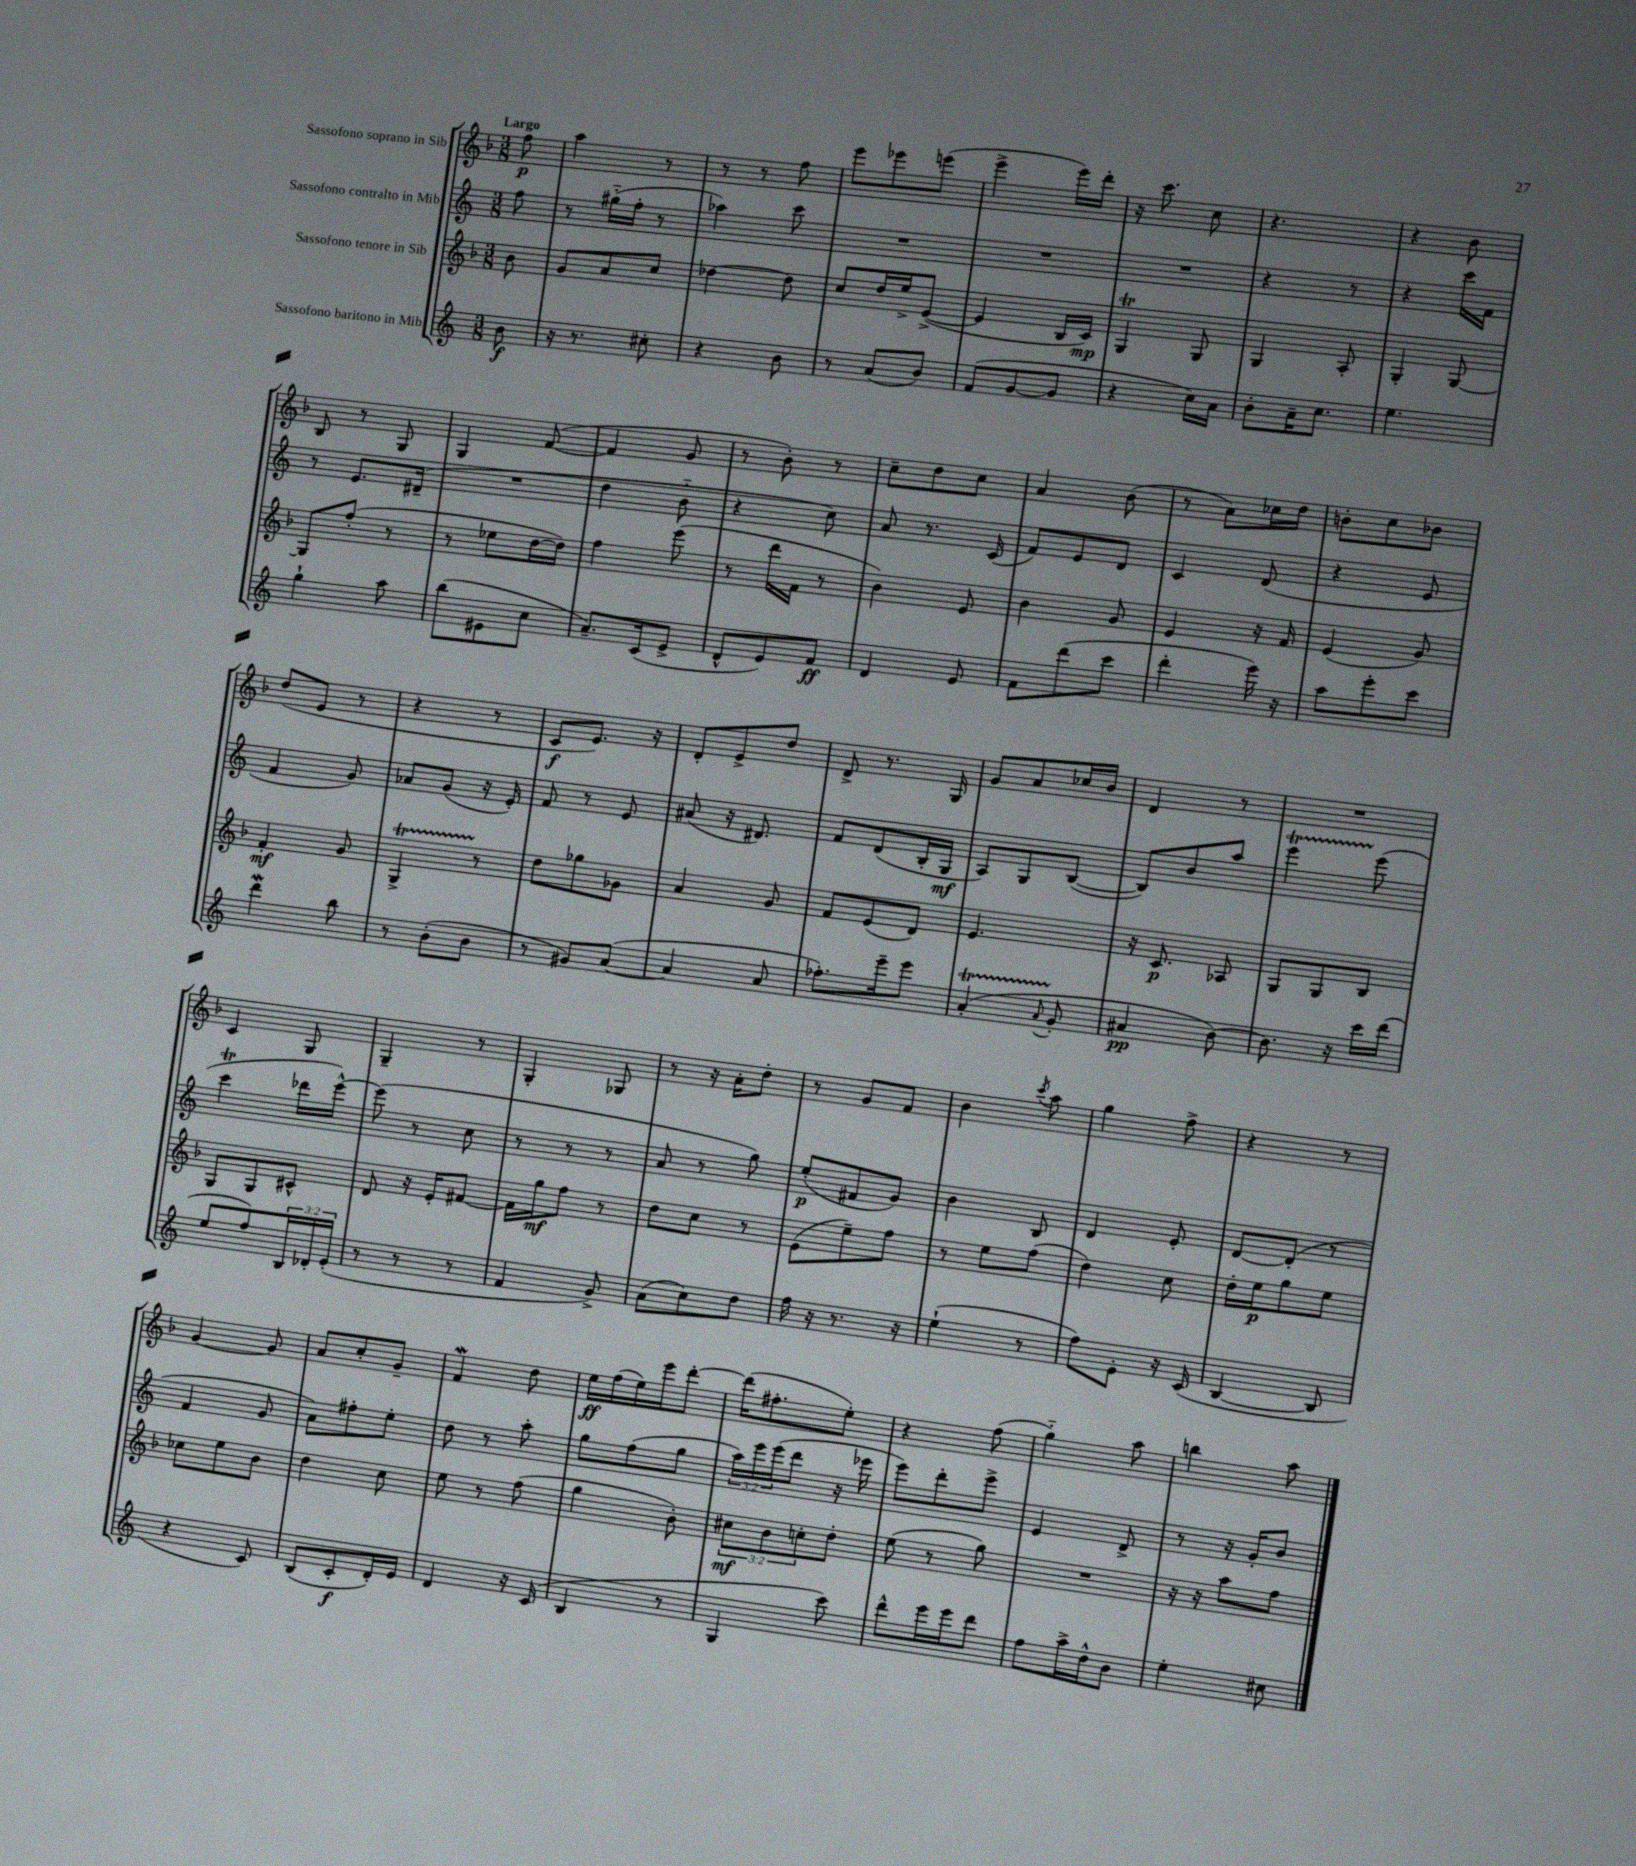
<<
\new StaffGroup <<
\new Staff = "s0" \with { instrumentName = "Sassofono soprano in Sib" } {
    \clef treble \key f \major \numericTimeSignature \time 3/8 \partial 8 \tempo "Largo"
    f''8\p |
    a''4 r8 |
    r8 r8 f''8 |
    e'''8 ees'''8 e'''8( |
    e'''4-> e'''16) d'''16-. |
    r16 c'''8. c''8 |
    r4. |
    r4 bes'8 |
    bes8 r8 g8 |
    g4 f'8~( |
    f'4 g'8 |
    r8 bes'8-.) r8 |
    c''8-- d''8 c''8 |
    a'4 bes'8( |
    r8 a'8) ces''16 d''16 |
    b'8-. c''8 bes'8 |
    d''8( e'8 r8 |
    r4 r8 |
    c'8\f e'8.) r16 |
    d'8-. e'8-> d''8 |
    d'8-> r8. g16 |
    g'8 a'8 ces''16 bes'16 |
    d'4 r8 |
    R4. |
    c'4 g8 |
    g4-- r8 |
    g4-. ges8 |
    r8 r16 a'16-. d''8-. |
    r8 g'8 f'8 |
    bes'4 \acciaccatura { c'''8 } a''8 |
    g''4 f''8-> |
    r4 r8 |
    g'4~ g'8 |
    a'8 c''8-. g'8-- |
    f'4\mordent d''8 |
    e''16\ff f''16( e''16) e'''16 d'''8~-. |
    d'''16( fis''8.-. e''8-.) |
    r4 f''8( |
    g''4-_) a''8 |
    b''4 a''8 \bar "|." |
}
\new Staff = "s1" \with { instrumentName = "Sassofono contralto in Mib" } {
    \clef treble \key c \major \numericTimeSignature \time 3/8 \override Staff.TupletNumber.text = #tuplet-number::calc-fraction-text \partial 8
    f''8 |
    r8 gis''16-_( f''16-. r8 |
    aes''4) c'''8 |
    R4. |
    R4. |
    R4. |
    r4 r8 |
    r4 c'''16 f'16 |
    r8 e'8. dis'16--( |
    R4. |
    d''4 b'8-_ |
    r4 c''8) |
    a'8 r8. c'16( |
    f'8) e'8 d'8 |
    c'4 d'8( |
    r4 e'8 |
    f'4 g'8) |
    aes'8 g'8( r16 e'16-.) |
    f'8 r8 e'8 |
    ais'8( r16 dis'8.) |
    f'8 d'8( b16-. g16\mf |
    a8) g8 b8~( |
    b8) b'8 a''8 |
    e'''4\startTrillSpan e'''8\stopTrillSpan( |
    c'''4\trill des'''16 e'''16~-^) |
    e'''8( r8 c''8 |
    r8 r8 r8 |
    a'8 r8 g''8) |
    e''8-.\p( fis'8 g'8) |
    b'4 b8 |
    d'4 e'8-. |
    d'8~ d'8-.( r8 |
    f'4 g'8 |
    a'8) fis''8-. e''8-. |
    d''8 r8 a''8-. |
    g''8 f''8( g''8 |
    \tuplet 3/2 { a''16) e'''16 e'''16( } d'''8 r16 ees'''16 |
    e'''8) d'''8-. e'''8-> |
    e'4 d'8-> |
    r8 r16 g'16-. b'8 \bar "|." |
}
\new Staff = "s2" \with { instrumentName = "Sassofono tenore in Sib" } {
    \clef treble \key f \major \numericTimeSignature \time 3/8 \override Staff.TupletNumber.text = #tuplet-number::calc-fraction-text \partial 8
    bes'8 |
    g'8 a'8 c''8 |
    des''4~ des''8 |
    c''8 d''16 e''16-> e'8~->( |
    e'4 bes16 c'16\mp) |
    g4\trill g8 |
    g4 a8-. |
    g4-. g8~ |
    g8 f''8-.( r8 |
    r8 ees''8 d''16~ d''16) |
    f''4 e'''8( |
    r8 d'''16 f'16 r8 |
    bes'4) e'8 |
    bes'4 g'8 |
    e'4 r16 f'16 |
    e'4( g'8) |
    f'4-.\mf g'8 |
    g4->\startTrillSpan r8\stopTrillSpan |
    d''8 ges''8 ges'8 |
    a'4 g'8 |
    f'8 e'8( d'8) |
    e'4. |
    r16 c'8.\p aes8 |
    g8 g8 bes8 |
    g8 g8 cis'8-^ |
    d'8 r16 e'16-. fis'8~ |
    fis'16 g''16\mf f''8 r8 |
    d''8 c''8 r8 |
    e'8( e''8--) f''8 |
    r8 e''8 f''8( |
    d''4) c''8 |
    d''16-. e''16\p g''8 e''8 |
    ces''8 e''8 bes'8 |
    d''4 c''8 |
    e''8 r8 f''8( |
    g''4 bes'8-.) |
    \tuplet 3/2 { cis''8\mf bes'8 c''8-. } d''8-. |
    e''8( r8 g''8) |
    R4. |
    r16 r16 a''8 f''8 \bar "|." |
}
\new Staff = "s3" \with { instrumentName = "Sassofono baritono in Mib" } {
    \clef treble \key c \major \numericTimeSignature \time 3/8 \override Staff.TupletNumber.text = #tuplet-number::calc-fraction-text \partial 8
    b'8\f |
    r16 r8. cis''8-. |
    r4 b'8 |
    r8 a'8( b'8) |
    f'8( g'8~ g'8 |
    r4 c''16) a'16 |
    b'8-. a'16-- c''8. |
    e''4. |
    g''4-! a''8 |
    b''8( eis'8 c''8 |
    a'8.--) c'16( e'8-> |
    d'8-^ e'8) f'8\ff |
    d'4 e'8 |
    f'8 d'''8( c'''8 |
    d'''4-. e'''16) r16 |
    a''8 e'''8-. c'''8 |
    d'''4\mordent b''8 |
    r8 b'8-.( b'8 |
    r8 gis'8) a'8~( |
    a'4 a'8 |
    fes''8.-.) e'''16-- e'''8 |
    a'4-.\startTrillSpan( \appoggiatura { a'8 } g'8-.\stopTrillSpan |
    ais'4\pp b'8~) |
    b'8. r16 c'''16 d'''16( |
    e''8 f''8) \tuplet 3/2 { b16 des'16-. e'16-.( } |
    r8 r8 r8 |
    f'4 g'8->) |
    a'8( c''8) d''8 |
    f''16 r16 r8. r16 |
    e''4-!( r8 |
    f''8) e'8-. r16 c'16( |
    b4~ b8 |
    r4 c'8) |
    b8( c'8-.\f d'16-.) e'16 |
    d'4 r16 c'16( |
    b4 r8 |
    g4 c'''8) |
    d'''8-^ e'''16 e'''16 d'''8 |
    f''8 a''16-> d''16-^ b'8 |
    e''4-. cis''8 \bar "|." |
}
>>
>>
\layout { \context { \Score \remove "Bar_number_engraver" } }
